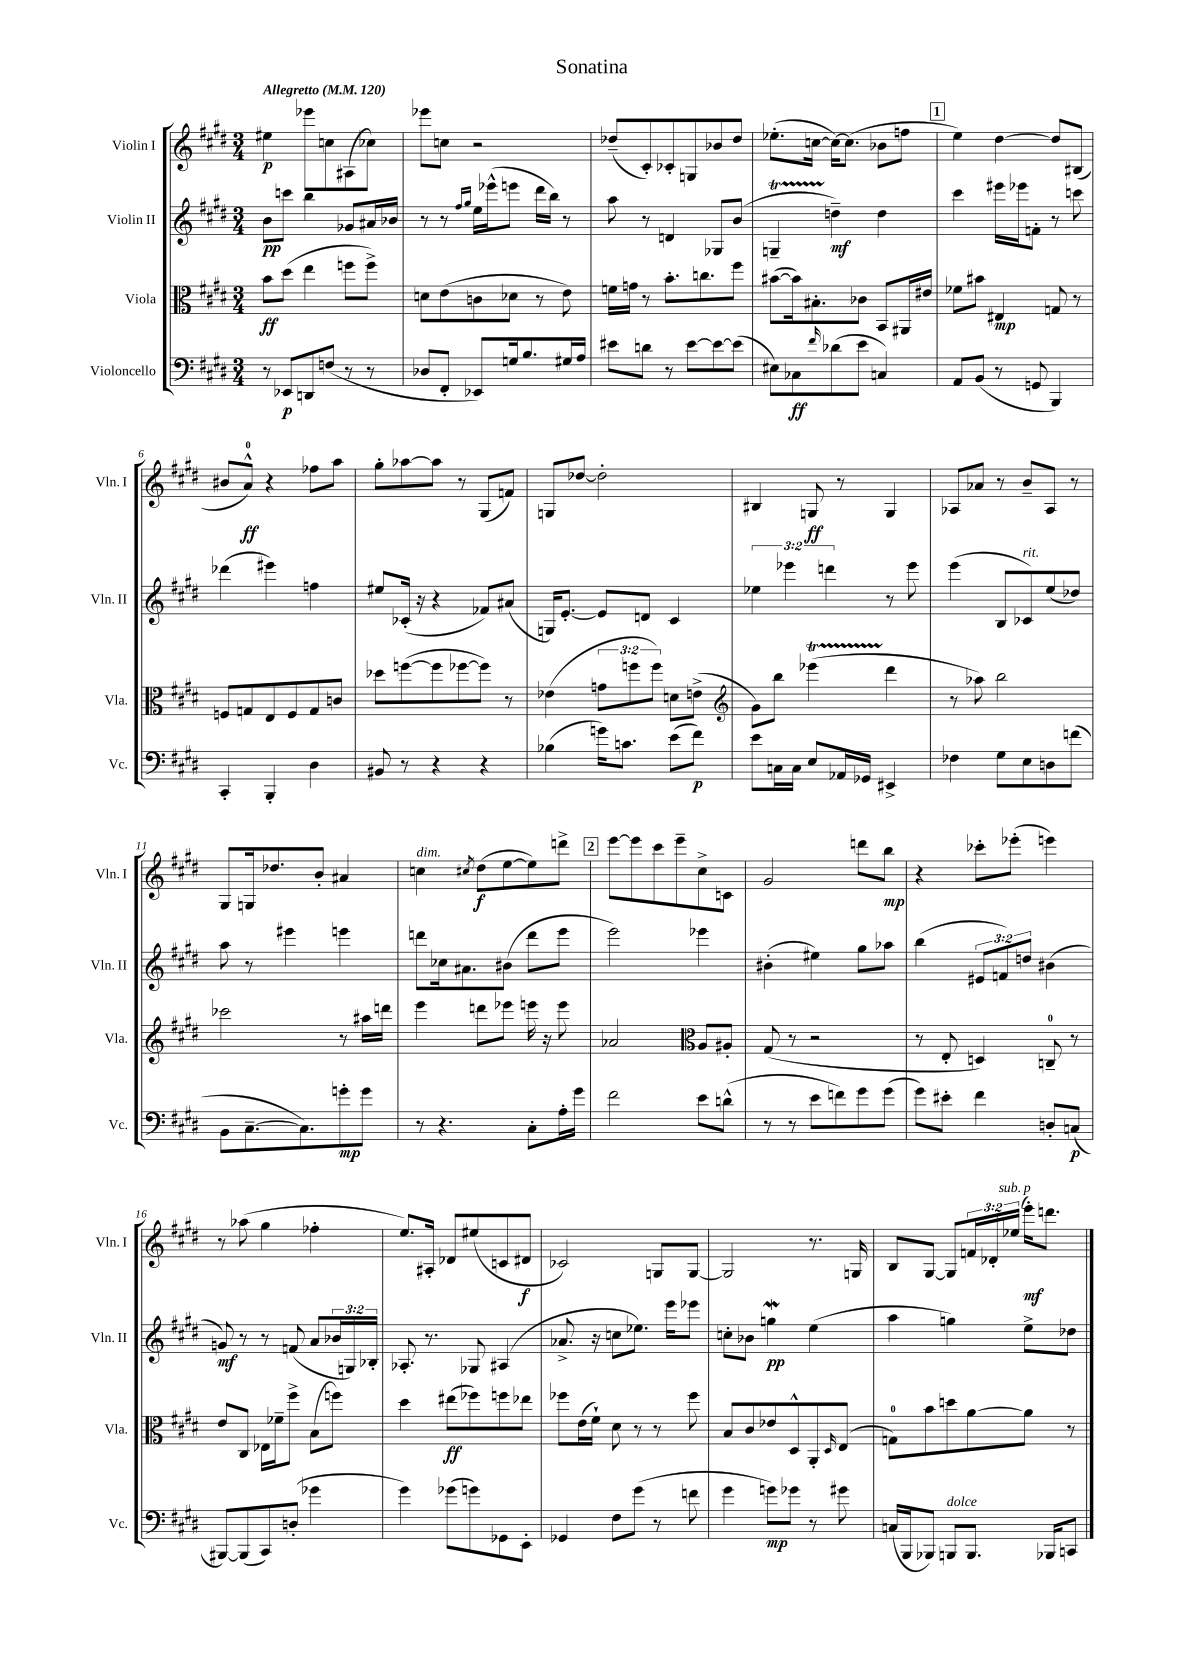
\header { title = "Sonatina" }
<<
\new StaffGroup <<
\new Staff = "s0" \with { instrumentName = "Violin I" shortInstrumentName = "Vln. I" } {
    \clef treble \key e \major \numericTimeSignature \time 3/4 \override Staff.TupletNumber.text = #tuplet-number::calc-fraction-text \tempo "Allegretto" 4 = 120
    eis''4\p ees'''8 c''8 ais8( ces''8) |
    ees'''8 c''8 r2 |
    des''8--( cis'8-.) ces'8-. g8 bes'8 des''8 |
    ees''8.-.( c''16~ c''16~) c''8.( bes'8 f''8 |
    \mark \markup { \box "1" } e''4) dis''4~ dis''8 bis8( |
    bis'8 a'8-0-^\ff) r4 fes''8 a''8 |
    gis''8-. aes''8~ aes''8 r8 gis8( f'8) |
    g8 des''8~ des''2-. |
    bis4 g8\ff r8 g4 |
    aes8 aes'8 r8 b'8-- aes8 r8 |
    gis8 g16 des''8. b'8-. ais'4 |
    c''4^\markup { \italic "dim." } \acciaccatura { cis''8 } dis''8\f( e''8~ e''8) d'''8-> |
    \mark \markup { \box "2" } e'''8~ e'''8 cis'''8 e'''8-- cis''8-> c'8 |
    gis'2 d'''8 b''8\mp |
    r4 ces'''8-. ees'''8-.( e'''4) |
    r8 aes''8( gis''4 fes''4-. |
    e''8.) ais16-. des'8 eis''8( c'8 dis'8\f |
    ces'2) g8 g8~ |
    g2 r8. g16 |
    b8 gis8~ gis8 \tuplet 3/2 { f'16 des'16-. ees''16^\markup { \italic "sub. p" }( } e'''16-.\mf) d'''8. \bar "|." |
}
\new Staff = "s1" \with { instrumentName = "Violin II" shortInstrumentName = "Vln. II" } {
    \clef treble \key e \major \numericTimeSignature \time 3/4 \override Staff.TupletNumber.text = #tuplet-number::calc-fraction-text
    b'8\pp c'''8 b''4 ges'8 ais'16 bes'16 |
    r8 r8 \grace { fis''16 gis''16 } e''16 ees'''16-^( e'''8 dis'''16 b''16) r8 |
    a''8 r8 d'4 ges8 b'8( |
    g4--\startTrillSpan d''4--\stopTrillSpan\mf) d''4 |
    \mark \markup { \box "1" } cis'''4 eis'''16 ees'''16 f'8-. r8 c'''8 |
    des'''4( eis'''4) f''4 |
    eis''8 ces'16-.( r16 r4 fes'8) ais'8( |
    g16) e'8.~-. e'8 d'8 cis'4 |
    \tuplet 3/2 { ees''4 ees'''4 d'''4 } r8 ees'''8 |
    e'''4( b8 ces'8^\markup { \italic "rit." }) e''8( des''8) |
    a''8 r8 eis'''4 e'''4 |
    d'''8 ces''16 ais'8. bis'8( d'''8 e'''8 |
    \mark \markup { \box "2" } e'''2) ees'''4 |
    bis'4-.( eis''4) gis''8 aes''8 |
    b''4( \tuplet 3/2 { eis'8 f'8) d''8 } bis'4( |
    g'8\mf) r8 r8 f'8( a'8 \tuplet 3/2 { bes'16 g16) bes16-. } |
    aes8.-. r8. ges8 ais4( |
    aes'8.-> r16 c''8 ees''8.) e'''16 ees'''8 |
    c''8-. bes'8 g''4\mordent\pp e''4( |
    a''4 g''4) e''8-> des''8 \bar "|." |
}
\new Staff = "s2" \with { instrumentName = "Viola" shortInstrumentName = "Vla." } {
    \clef alto \key e \major \numericTimeSignature \time 3/4 \override Staff.TupletNumber.text = #tuplet-number::calc-fraction-text
    b'8\ff dis''8( e''4 f''8 f''8->) |
    d'8 e'8( c'8 des'8 r8 e'8) |
    f'16 g'16 r8 b'8.-. c''8. fis''8 |
    bis'8~( bis'16) bis8.-. ces'8 b,8 ais,16 eis'16 |
    \mark \markup { \box "1" } fes'8 bis'8 eis4\mp g8 r8 |
    f8 g8 e8 f8 g8 c'8 |
    des''8 f''8~( f''8 fes''8~ fes''8) r8 |
    ees'4( \tuplet 3/2 { g'8 f''8 f''8) } d'8 e'8->( |
    \clef treble gis'8) b''8 ees'''4\startTrillSpan( dis'''4\stopTrillSpan |
    r8 aes''8) b''2 |
    ces'''2 r8 ais''16 d'''16 |
    e'''4 d'''8 ees'''8 e'''16 r16 e'''8 |
    \mark \markup { \box "2" } aes'2 \clef alto a8 ais8-. |
    gis8( r8 r2 |
    r8 e8-. d4) c8-0-- r8 |
    e'8 cis8 ees16 fes'16-- fis''8-> b8( f''8) |
    dis''4 eis''8\ff( fes''8) f''8 ees''8 |
    fes''8 e'16( fis'16-!) dis'8 r8 r8 fes''8 |
    b8 cis'8 ees'8 dis8-^ a,8-. \grace { dis16 } e8( |
    g8-0) b'8 d''8 a'8~ a'8 r8 \bar "|." |
}
\new Staff = "s3" \with { instrumentName = "Violoncello" shortInstrumentName = "Vc." } {
    \clef bass \key e \major \numericTimeSignature \time 3/4
    r8 ees,8\p d,8 f8( r8 r8 |
    des8 fis,8-. ees,8) g16 b8. gis16 a16 |
    eis'8 d'8 r8 eis'8~ eis'8~ eis'8( |
    eis8) ces8\ff \grace { fis'16 } des'8( e'8 c4) |
    \mark \markup { \box "1" } a,8 b,8( r8 g,8 b,,4) |
    cis,4-. b,,4-. dis4 |
    bis,8 r8 r4 r4 |
    bes4( g'16) c'8. e'8( fis'8\p) |
    e'8 c16 c16 e8 aes,16 ges,16 eis,4-> |
    fes4 gis8 e8 d8 f'8( |
    b,8 cis8.~-- cis8.) g'8-.\mp g'8 |
    r8 r4. cis8-. a16-. gis'16 |
    \mark \markup { \box "2" } fis'2 e'8 d'8-^( |
    r8 r8 e'8 f'8) gis'8 gis'8( |
    gis'8) eis'8-. fis'4 d8-. c8\p( |
    bis,,8~) bis,,8( cis,8) d8-.( ges'4 |
    gis'4) ges'8( g'8) ges,8 e,8-. |
    ges,4 fis8 gis'8( r8 f'8 |
    gis'4 g'8\mp) ges'8 r8 gis'8 |
    c16( b,,16 bes,,8) b,,8^\markup { \italic "dolce" } b,,8. bes,,16 c,8 \bar "|." |
}
>>
>>
